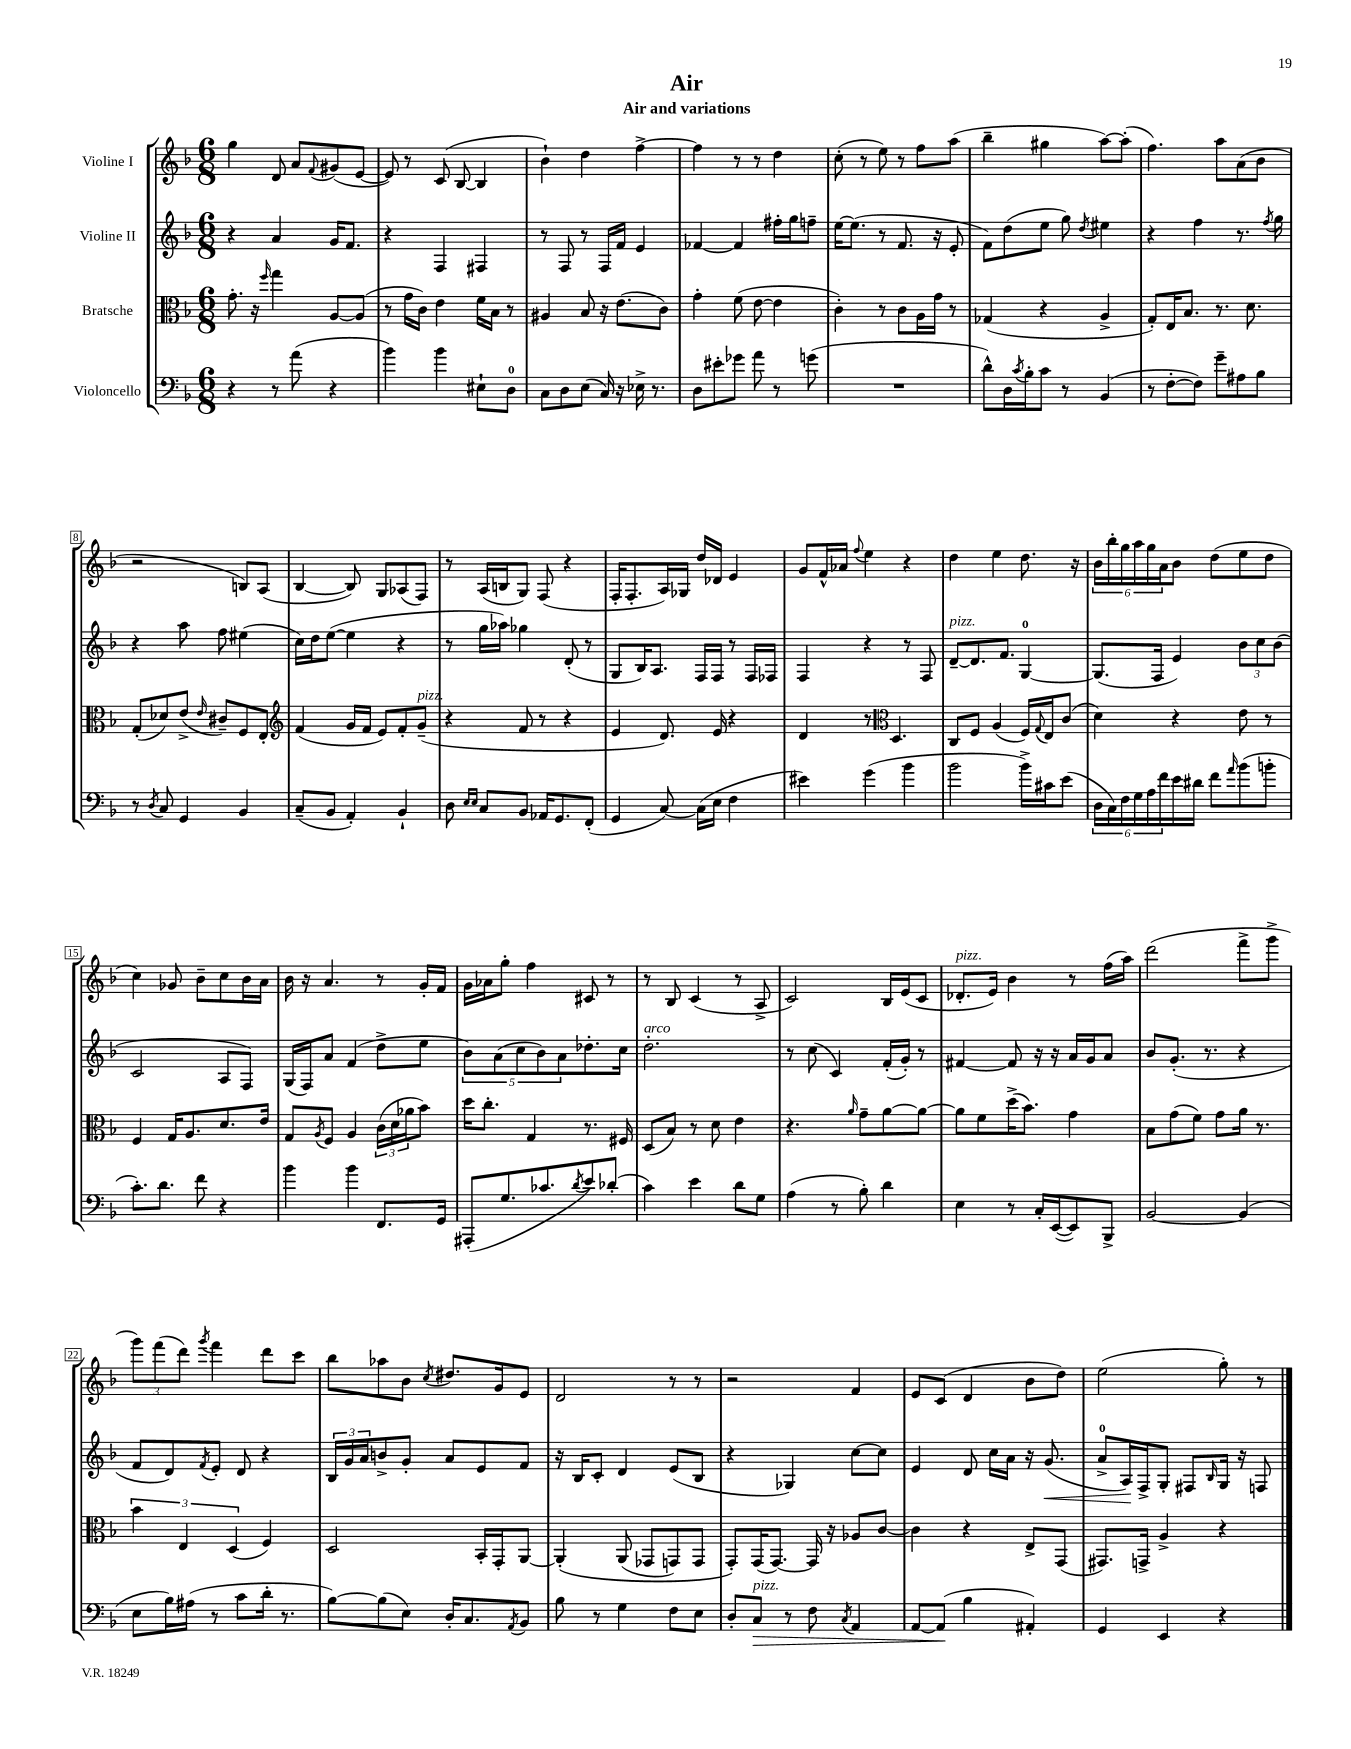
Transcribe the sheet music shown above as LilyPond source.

\header { title = "Air" subtitle = "Air and variations" }
<<
\new StaffGroup <<
\new Staff = "s0" \with { instrumentName = "Violine I" } {
    \clef treble \key f \major \numericTimeSignature \time 6/8
    g''4 d'8 a'8 \appoggiatura { f'8 } gis'8( e'8~ |
    e'8) r8 c'8( bes8~ bes4 |
    bes'4-!) d''4 f''4~-> |
    f''4 r8 r8 d''4 |
    c''8-.( r8 e''8) r8 f''8 a''8( |
    bes''4-- gis''4 a''8~) a''8-.( |
    f''4.) a''8 a'8( bes'8 |
    r2 b8) a8( |
    bes4~ bes8) g8 aes8( f8) |
    r8 a16( b16 g8) f8( r4 |
    f16-. f8.-. a16) ges16 d''16 des'16 e'4 |
    g'8 f'16-^ aes'16 \appoggiatura { f''8 } e''4 r4 |
    d''4 e''4 d''8. r16 |
    \tuplet 6/4 { bes'16 bes''16-. g''16 a''16 g''16 a'16 } bes'8 d''8( e''8 d''8 |
    c''4) ges'8 bes'8-- c''8 bes'16 a'16 |
    bes'16 r16 a'4. r8 g'16-. f'16 |
    g'16 aes'16 g''8-. f''4 cis'8 r8 |
    r8 bes8 c'4( r8 a8-> |
    c'2) bes16 e'16( c'8 |
    des'8.-.^\markup { \italic "pizz." } e'16) bes'4 r8 f''16( a''16) |
    d'''2( f'''8-> g'''8-> |
    \tuplet 3/2 { g'''8) f'''8( d'''8) } \acciaccatura { g'''8 } f'''4 d'''8 c'''8 |
    bes''8 aes''8 bes'8 \acciaccatura { c''8 } dis''8. g'16 e'8 |
    d'2 r8 r8 |
    r2 f'4 |
    e'8 c'8( d'4 bes'8 d''8) |
    e''2( g''8-.) r8 \bar "|." |
}
\new Staff = "s1" \with { instrumentName = "Violine II" } {
    \clef treble \key f \major \numericTimeSignature \time 6/8
    r4 a'4 g'16 f'8. |
    r4 f4 fis4 |
    r8 f8 r8 f16 f'16 e'4 |
    fes'4~ fes'4 fis''16-. g''16 f''8-- |
    e''16~ e''8.( r8 f'8. r16 e'8-. |
    f'8) d''8( e''8 g''8) \acciaccatura { d''8 } eis''4 |
    r4 f''4 r8. \acciaccatura { f''8 } g''16 |
    r4 a''8 f''8 eis''4( |
    c''16) d''16 e''8~( e''4 r4 |
    r8 g''16 aes''16) ges''4 d'8-.( r8 |
    g8 bes16) a8. f16 f16 r8 f16 fes16 |
    f4 r4 r8 f8 |
    d'8~--^\markup { \italic "pizz." } d'8. f'8. g4-0~ |
    g8.( f16 e'4) \tuplet 3/2 { bes'8 c''8 bes'8( } |
    c'2 a8 f8) |
    g16( f16) a'8 f'4( d''8-> e''8 |
    \tuplet 5/4 { bes'8) a'8( c''8 bes'8) a'8 } des''8.-. c''16 |
    d''2.-.^\markup { \italic "arco" } |
    r8 c''8( c'4) f'16-.( g'16-.) r8 |
    fis'4~ fis'8 r16 r16 a'16 g'16 a'8 |
    bes'8 g'8.-.( r8. r4 |
    f'8 d'8) \acciaccatura { f'8 } e'8-. d'8 r4 |
    \tuplet 3/2 { bes16 g'16 a'16 } b'8-> g'8-. a'8 e'8 f'8 |
    r16 bes16 c'8-. d'4 e'8( bes8 |
    r4 ges4) c''8~ c''8 |
    e'4 d'8 c''16 a'16 r16 g'8.\<( |
    a'8-0-> a16\!) f16-> g8-. fis8 \grace { bes16 } g16 r16 f8 \bar "|." |
}
\new Staff = "s2" \with { instrumentName = "Bratsche" } {
    \clef alto \key f \major \numericTimeSignature \time 6/8
    g'8.-. r16 \grace { f''16 } g''4 a8~ a8( |
    r8 g'16 c'16) e'4 f'16 bes16 r8 |
    ais4 bes8 r16 e'8.( c'8) |
    g'4-. f'8( e'8~ e'4 |
    c'4-.) r8 c'8 a16 g'16 r8 |
    ges4( r4 a4-> |
    g8-.) e16 bes8. r8. d'8. |
    g8-.( des'8) e'8->( \grace { e'16 } cis'8--) f8 e8-. |
    \clef treble f'4( g'16 f'16 e'8) f'8-. g'8--^\markup { \italic "pizz." }( |
    r4 f'8 r8 r4 |
    e'4 d'8.) e'16 r4 |
    d'4 r8 \clef alto d4. |
    c8 f8 a4( f16) \appoggiatura { g8 } e16 c'8( |
    d'4) r4 e'8 r8 |
    f4 g16 a8. d'8. e'16 |
    g8 \acciaccatura { a8 } f8 a4 \tuplet 3/2 { c'16( d'16 aes'16 } bes'8) |
    d''16 c''8.-. g4 r8. fis16 |
    d8( bes8) r8 d'8 e'4 |
    r4. \grace { a'16 } g'8-- a'8~ a'8~ |
    a'8 f'8 d''16->( bes'8.) g'4 |
    bes8 g'8( f'8) g'8 a'16 r8. |
    \tuplet 3/2 { bes'4 e4 d4( } f4) |
    d2 bes,16-. g,16-. a,8~ |
    a,4-.\( a,8( ges,8 g,8) g,8 |
    g,8-.\) g,16( g,8.~) g,16 r16 aes8 c'8~ |
    c'4 r4 e8-> g,8( |
    gis,8.) g,16-> a4-> r4 \bar "|." |
}
\new Staff = "s3" \with { instrumentName = "Violoncello" } {
    \clef bass \key f \major \numericTimeSignature \time 6/8
    r4 r8 a'8( r4 |
    bes'4) bes'4 eis8-! d8-0 |
    c8 d8 e8( c16) r16 ees16-> r8. |
    d8 eis'8-. ges'8 a'8 r8 g'8( |
    R2. |
    d'8-^) d16 \acciaccatura { c'8 } bes16-. c'8 r8 bes,4( |
    r8 f8~-. f8) g'8-- ais8 bes8 |
    r8 \acciaccatura { d8 } c8 g,4 bes,4 |
    c8--( bes,8 a,4-.) bes,4-! |
    d8 \grace { e16 e16 } c8 bes,8 aes,16 g,8. f,8-.( |
    g,4 c8~) c16( e16 f4 |
    eis'4) g'4( bes'4 |
    bes'2 bes'16->) cis'16 e'8( |
    \tuplet 6/4 { d16 c16) f16 g16 a16 f'16 } e'16 dis'16 f'8 \grace { a'16 } bes'8( b'8-. |
    c'8.-.) d'8. f'8 r4 |
    bes'4 bes'4 f,8. g,16 |
    ais,,8-.( g8. ces'8. \acciaccatura { d'8 } e'8) des'8-.( |
    c'4) e'4 d'8 g8 |
    a4( r8 bes8-.) d'4 |
    e4 r8 c16-. e,16~( e,8) bes,,8-> |
    bes,2~ bes,4( |
    e8 bes16) ais16( r8 c'8 d'16-. r8. |
    bes8~) bes8( e8) d16-. c8. \acciaccatura { a,8 } bes,8 |
    bes8 r8 g4 f8 e8 |
    d8-. c8\>^\markup { \italic "pizz." } r8 f8 \acciaccatura { c8 } a,4 |
    a,8~ a,8\!( bes4 ais,4-.) |
    g,4 e,4 r4 \bar "|." |
}
>>
>>
\layout { \context { \Score \override BarNumber.stencil = #(make-stencil-boxer 0.1 0.3 ly:text-interface::print) } }
